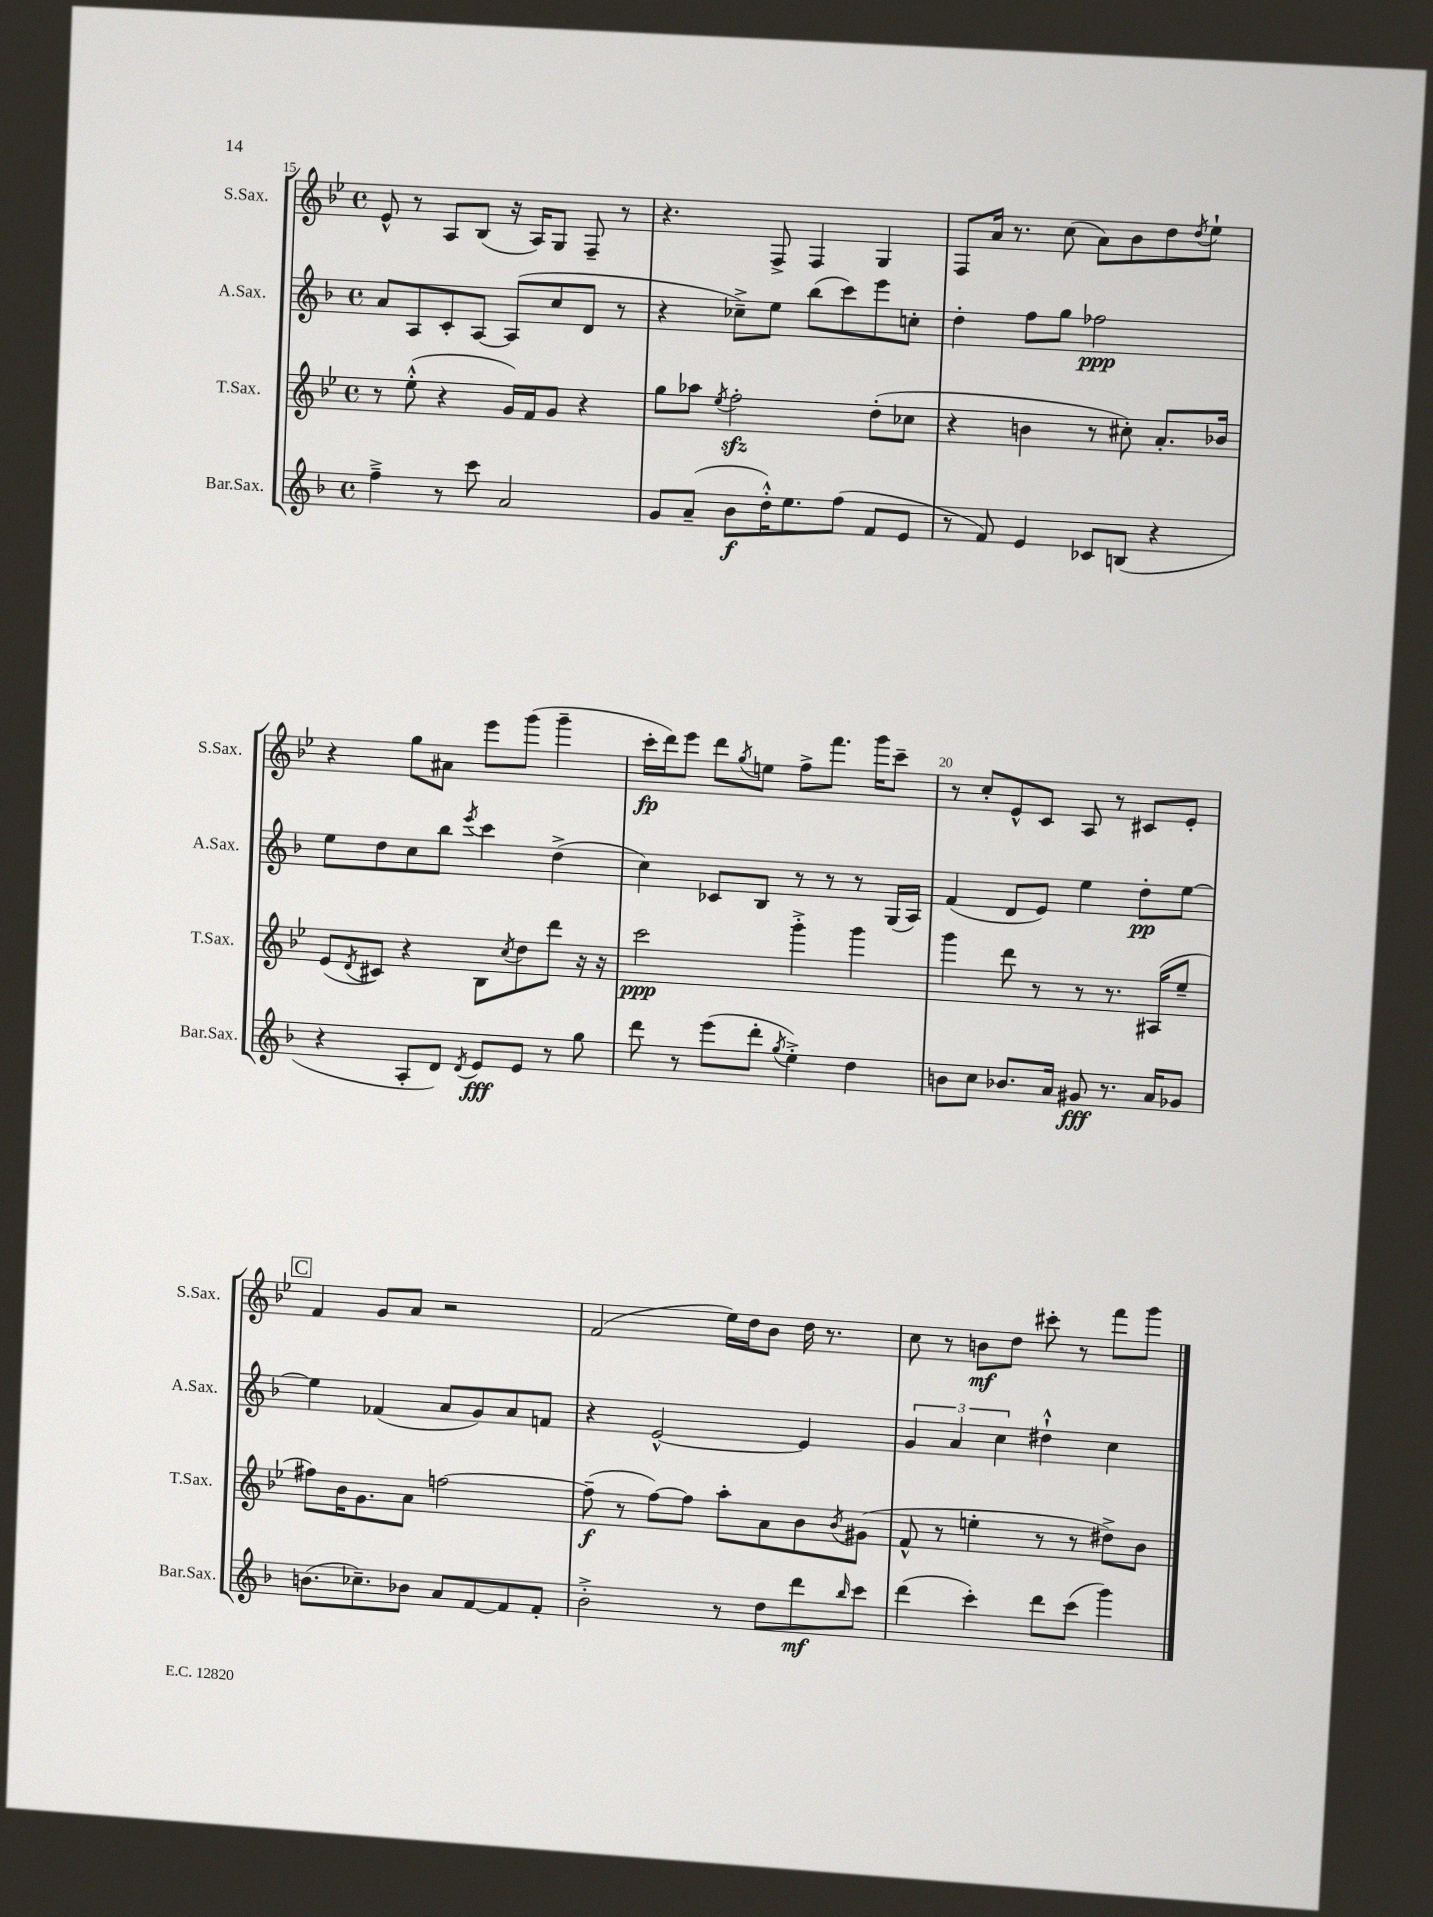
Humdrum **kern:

**kern	**kern	**kern	**kern
*staff4	*staff3	*staff2	*staff1
*clefG2	*clefG2	*clefG2	*clefG2
*k[b-]	*k[b-e-]	*k[b-]	*k[b-e-]
*M4/4	*M4/4	*M4/4	*M4/4
*met(c)	*met(c)	*met(c)	*met(c)
4ff~^	8r	8a	8e-^^
.	(8ee-'^^	8A	8r
8r	4r	8c'	8A
8ccc	.	[8A	(8B-
2a	16g)	(8A]	16r
.	16f	.	16A)
.	8g	8cc	8G
.	4r	8d	8F~
.	.	8r	8r
=	=	=	=
8g	8gg	4r	4.r
(8a~	8aa-	.	.
.	8qee-	.	.
8b-	2ff'	8cc-~^)	.
16dd'^^)	.	8ee	8F^
8.ee	.	.	.
.	.	(8bb-	4F
(8ff	.	8ccc)	.
8f	(8dd'	8eee	4G
8e	8cc-	8cc'	.
=	=	=	=
8r	4r	4dd'	8F
8f)	.	.	16a
.	.	.	8.r
4e	4b	8ff	.
.	.	8gg	(8cc
8c-	8r	2ff-	8a)
(8B	8cc#')	.	8b-
4r	8.a'	.	8dd
.	.	.	8qdd
.	.	.	8ee-`
.	16b-	.	.
=	=	=	=
4r	(8e-	8ee	4r
.	8qd	.	.
.	8c#)	8dd	.
8A'	4r	8cc	8gg
8d)	.	8bb-	8a#
8qd	.	8qeee	.
8e	8B-	4ccc	8eee-
.	8qcc	.	.
8e	8dd	.	(8ggg
8r	8ddd	(4dd^	4ggg~
8gg	16r	.	.
.	16r	.	.
=	=	=	=
8ddd	2ccc	4cc)	16ccc'
.	.	.	16ddd)
8r	.	.	8eee-
(8eee	.	8c-	8ddd
.	.	.	8qgg
8ddd'	.	8B-	8ee
8qgg	.	.	.
4ee'^)	4ggg'^	8r	8ff^
.	.	8r	8.fff
4dd	4ggg	8r	.
.	.	.	16ggg
.	.	(16G	8ccc~
.	.	16A)	.
=	=	=	=
8b	4ggg	(4f	8r
8cc	.	.	8cc'
8.b-	8ddd	8d	8e-^^
.	8r	8e)	8c
16a	.	.	.
8g#	8r	4ee	8A
8.r	8.r	.	8r
.	.	8dd'	8c#
16a	(16A#	.	.
8g-	8ee-~	[8ee	8e-'
=	=	=	=
(8.b	8ff#)	4ee]	4f
.	16b-	.	.
8.cc-~)	8.g	.	.
.	.	(4f-	8g
8b-	8a	.	8a
8a	[2ff	8a	2r
[8f	.	8g)	.
8f]	.	8a	.
8f'	.	8f	.
=	=	=	=
2b-'^	(8ff~]	4r	(2f
.	8r	.	.
.	[8ff)	[2e^^	.
.	8ff]	.	.
8r	8aa'	.	16ee-)
.	.	.	16dd
8dd	8a	.	8b-
8ddd	8b-	4e]	16dd
.	.	.	8.r
16qqbb-	8qb-	.	.
8ccc	(8g#	.	.
=	=	=	=
(4ddd	8f^^	6g	8cc
.	8r	.	8r
.	.	6a	.
4ccc')	4ee'	.	8b
.	.	6cc	.
.	.	.	8dd
8ddd	8r	4dd#`^^	8ccc#'
(8ccc	8r	.	8r
4ggg)	8dd#^)	4cc	8fff
.	8b-	.	8ggg
==	==	==	==
*-	*-	*-	*-
